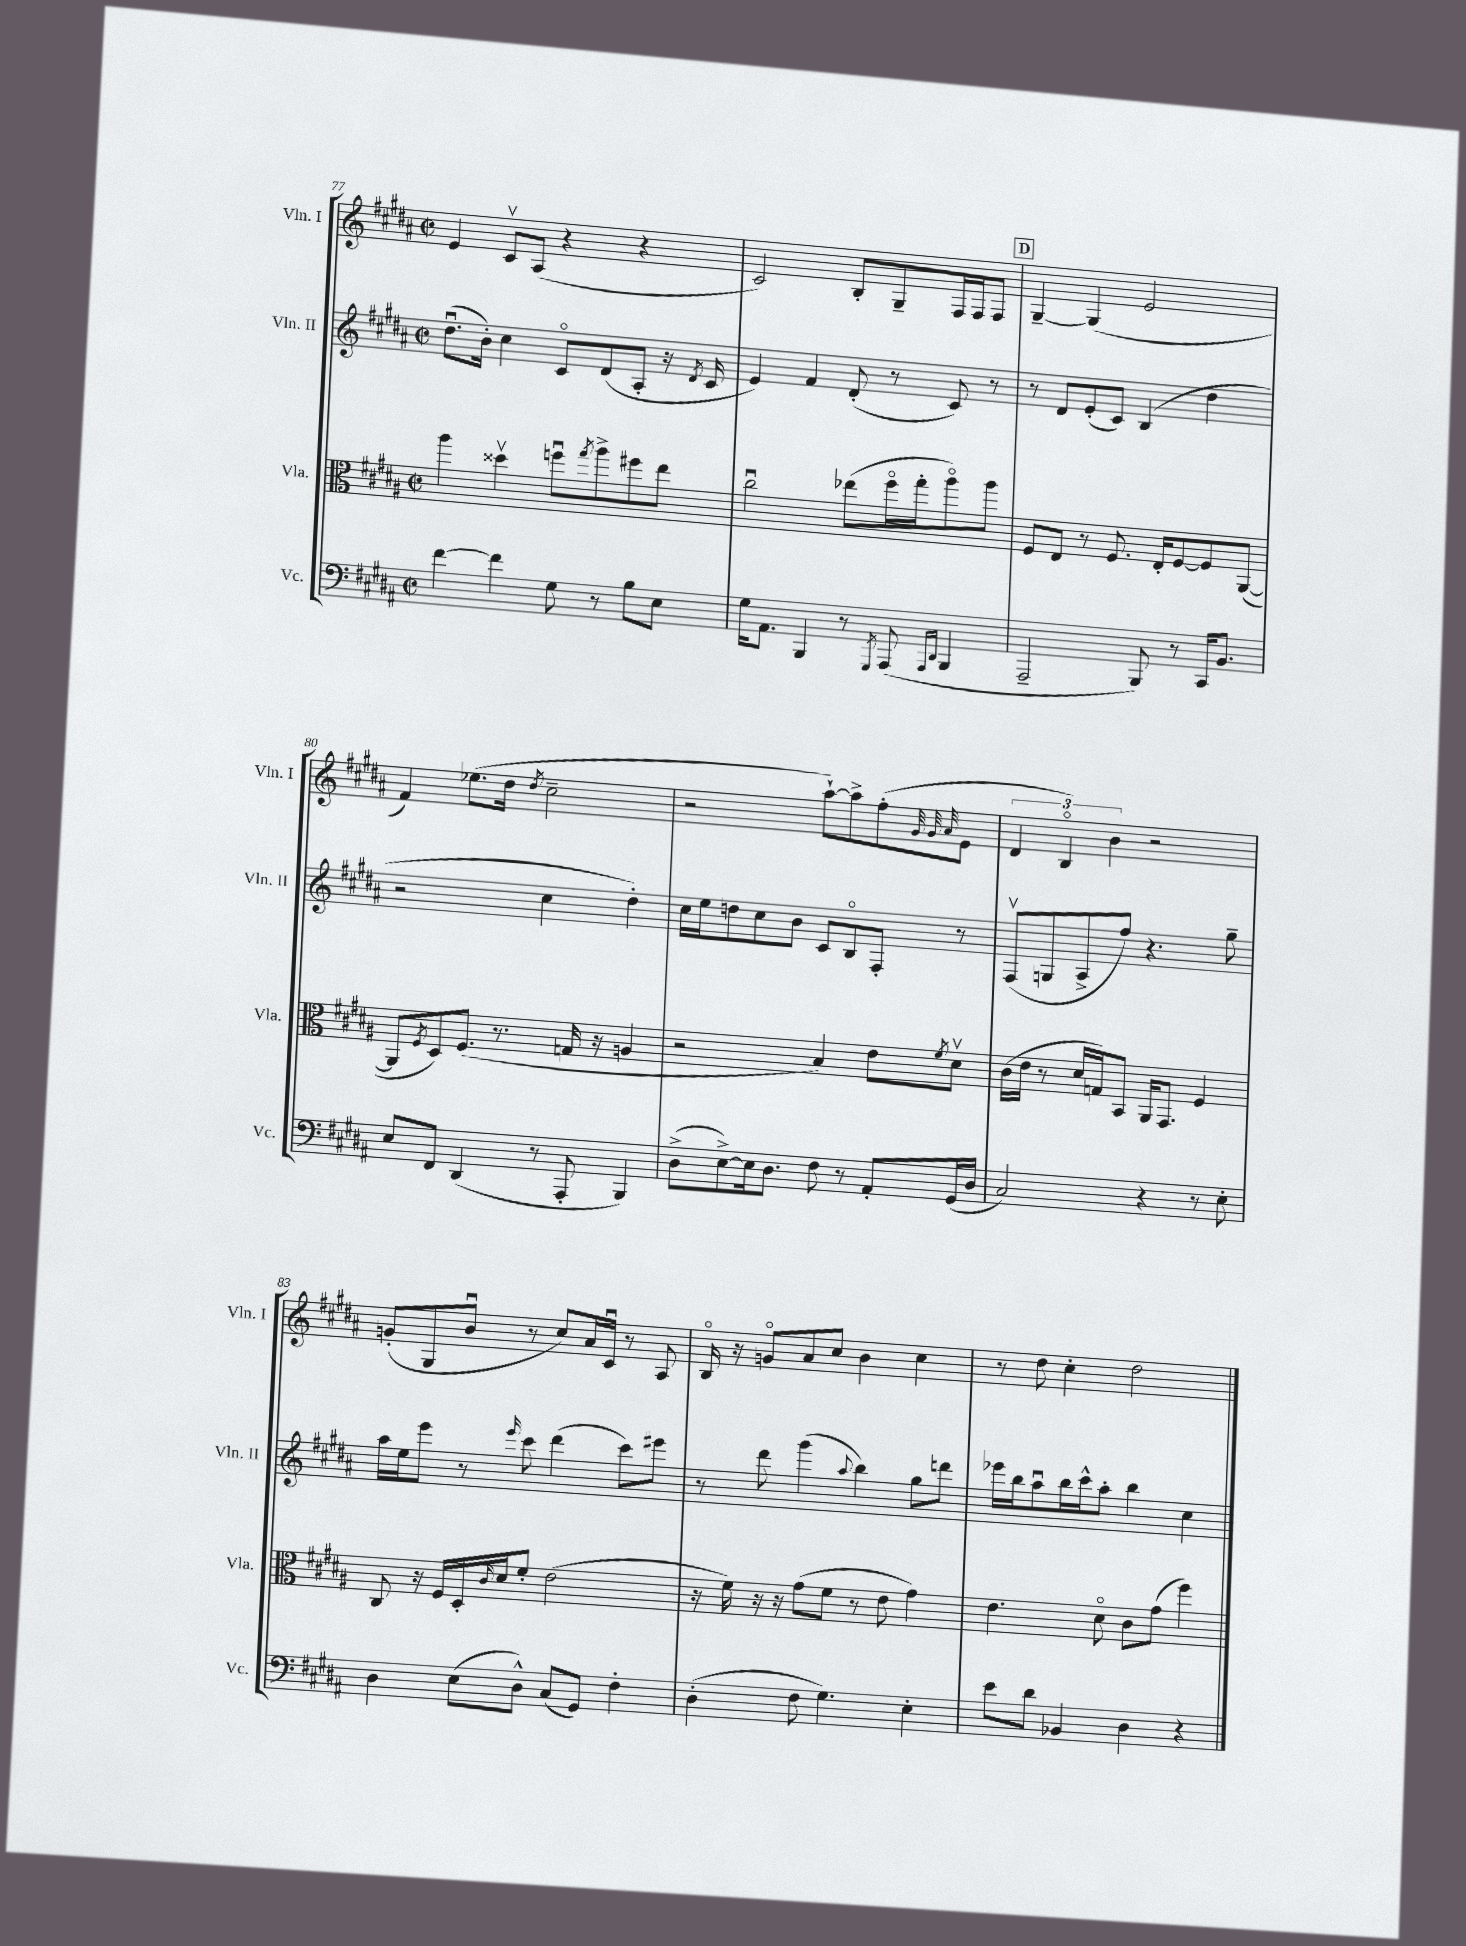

**kern	**kern	**kern	**kern
*staff4	*staff3	*staff2	*staff1
*clefF4	*clefC3	*clefG2	*clefG2
*k[f#c#g#d#a#]	*k[f#c#g#d#a#]	*k[f#c#g#d#a#]	*k[f#c#g#d#a#]
*M2/2	*M2/2	*M2/2	*M2/2
*met(c|)	*met(c|)	*met(c|)	*met(c|)
[4f#	4aa#	(8.dd#u	4e
.	.	16b')	.
4f#]	4dd##v	4cc#	8c#v
.	.	.	(8A#
8G#	8ffu	8c#o	4r
.	8qgg#	.	.
8r	8aa#^	(8d#	.
8B	8ff#	8A#'	4r
8E	8ee	16r	.
.	.	8qd#	.
.	.	16c#	.
=	=	=	=
16G#	2cc#u	4e)	2c#)
8.AA#	.	.	.
4BBB	.	4f#	.
8r	(8ee-	(8d#'	8B'
8qGGG#	.	.	.
(8AAA#	16ff#o	8r	8G#~
.	16gg#'	.	.
16qqAAA#	.	.	.
16qqDD#	.	.	.
4BBB	8aa#o)	8c#)	16F#
.	.	.	16F#
.	8aa#	8r	8F#
=	=	=	=
2AAA#~	8F#	8r	[4G#~
.	8E	8d#	.
.	8r	(8e'	(4G#]
.	8.F#	8c#)	.
8BBB)	.	(4B	2e
.	16E'	.	.
8r	[8F#	.	.
16CC#	8F#]	4dd#	.
8.BB	.	.	.
.	([8AA#	.	.
=	=	=	=
8E	8AA#]	2r	4f#)
.	8qF#	.	.
8FF#	8D#)	.	.
(4DD#	(8.F#	.	(8.ee-
.	8.r	.	16dd#
.	.	.	8qdd#
8r	.	4cc#	2cc#~
8AAA#'	16G	.	.
.	16r	.	.
4BBB)	4A	4dd#')	.
=	=	=	=
(8D#^	2r	16cc#	2r
.	.	16ee	.
[8E^)	.	8dd	.
16E]	.	8cc#	.
8.D#	.	.	.
.	.	8b	.
8F#	4B)	8c#	[8aa#`)
8r	.	8Bo	8aa#^]
8AA#'	8e	8F#'	(8ff#'
.	.	.	32qqg#
.	.	.	32qqg#
.	8qf#	.	32qqa#
(16GG#	8d#v	8r	8e
16D#	.	.	.
=	=	=	=
2C#)	(16c#	(8F#v	6d#
.	16e	.	.
.	8r	8G	.
.	.	.	6Bo)
.	16d#	8A#^	.
.	16G)	.	.
.	.	.	6b
.	8BB	8ff#)	.
4r	16AA#	4.r	2r
.	8.GG#	.	.
8r	4F#	.	.
8E'	.	8gg#~	.
=	=	=	=
4D#	8C#	16aa#	(8g'
.	.	16ee	.
.	16r	8eee	8G#
.	16F#	.	.
(8E	16D#'	8r	8bu
.	16qqc#	.	.
.	16d#	.	.
.	.	16qqeee	.
8D#^^)	8f#'	8ccc#	8r
(8C#	(2e	(4ddd#	8cc#)
8GG#)	.	.	16a#
.	.	.	16c#u
4F#'	.	8ccc#)	8r
.	.	8eee#	8A#
=	=	=	=
(4D#'	16r	8r	16Bo
.	16f#)	.	16r
.	16r	8ddd#	8go
.	16r	.	.
8F#	(8g#	(4ggg#	8a#
4.G#)	8f#	.	8cc#
.	.	8qqaa#	.
.	8r	4bb)	4b
.	8e	.	.
4E'	4g#)	8gg#	4cc#
.	.	8ddd	.
=	=	=	=
8e	4.e	16eee-	8r
.	.	16bb	.
8d#	.	8aa#u	8dd#
4BB-	.	16bb	4cc#'
.	.	16ccc#^^	.
.	8d#o	8aa#'	.
4D#	8c#	4bb	2dd#
.	(8g#	.	.
4r	4ff#)	4cc#	.
==	==	==	==
*-	*-	*-	*-
